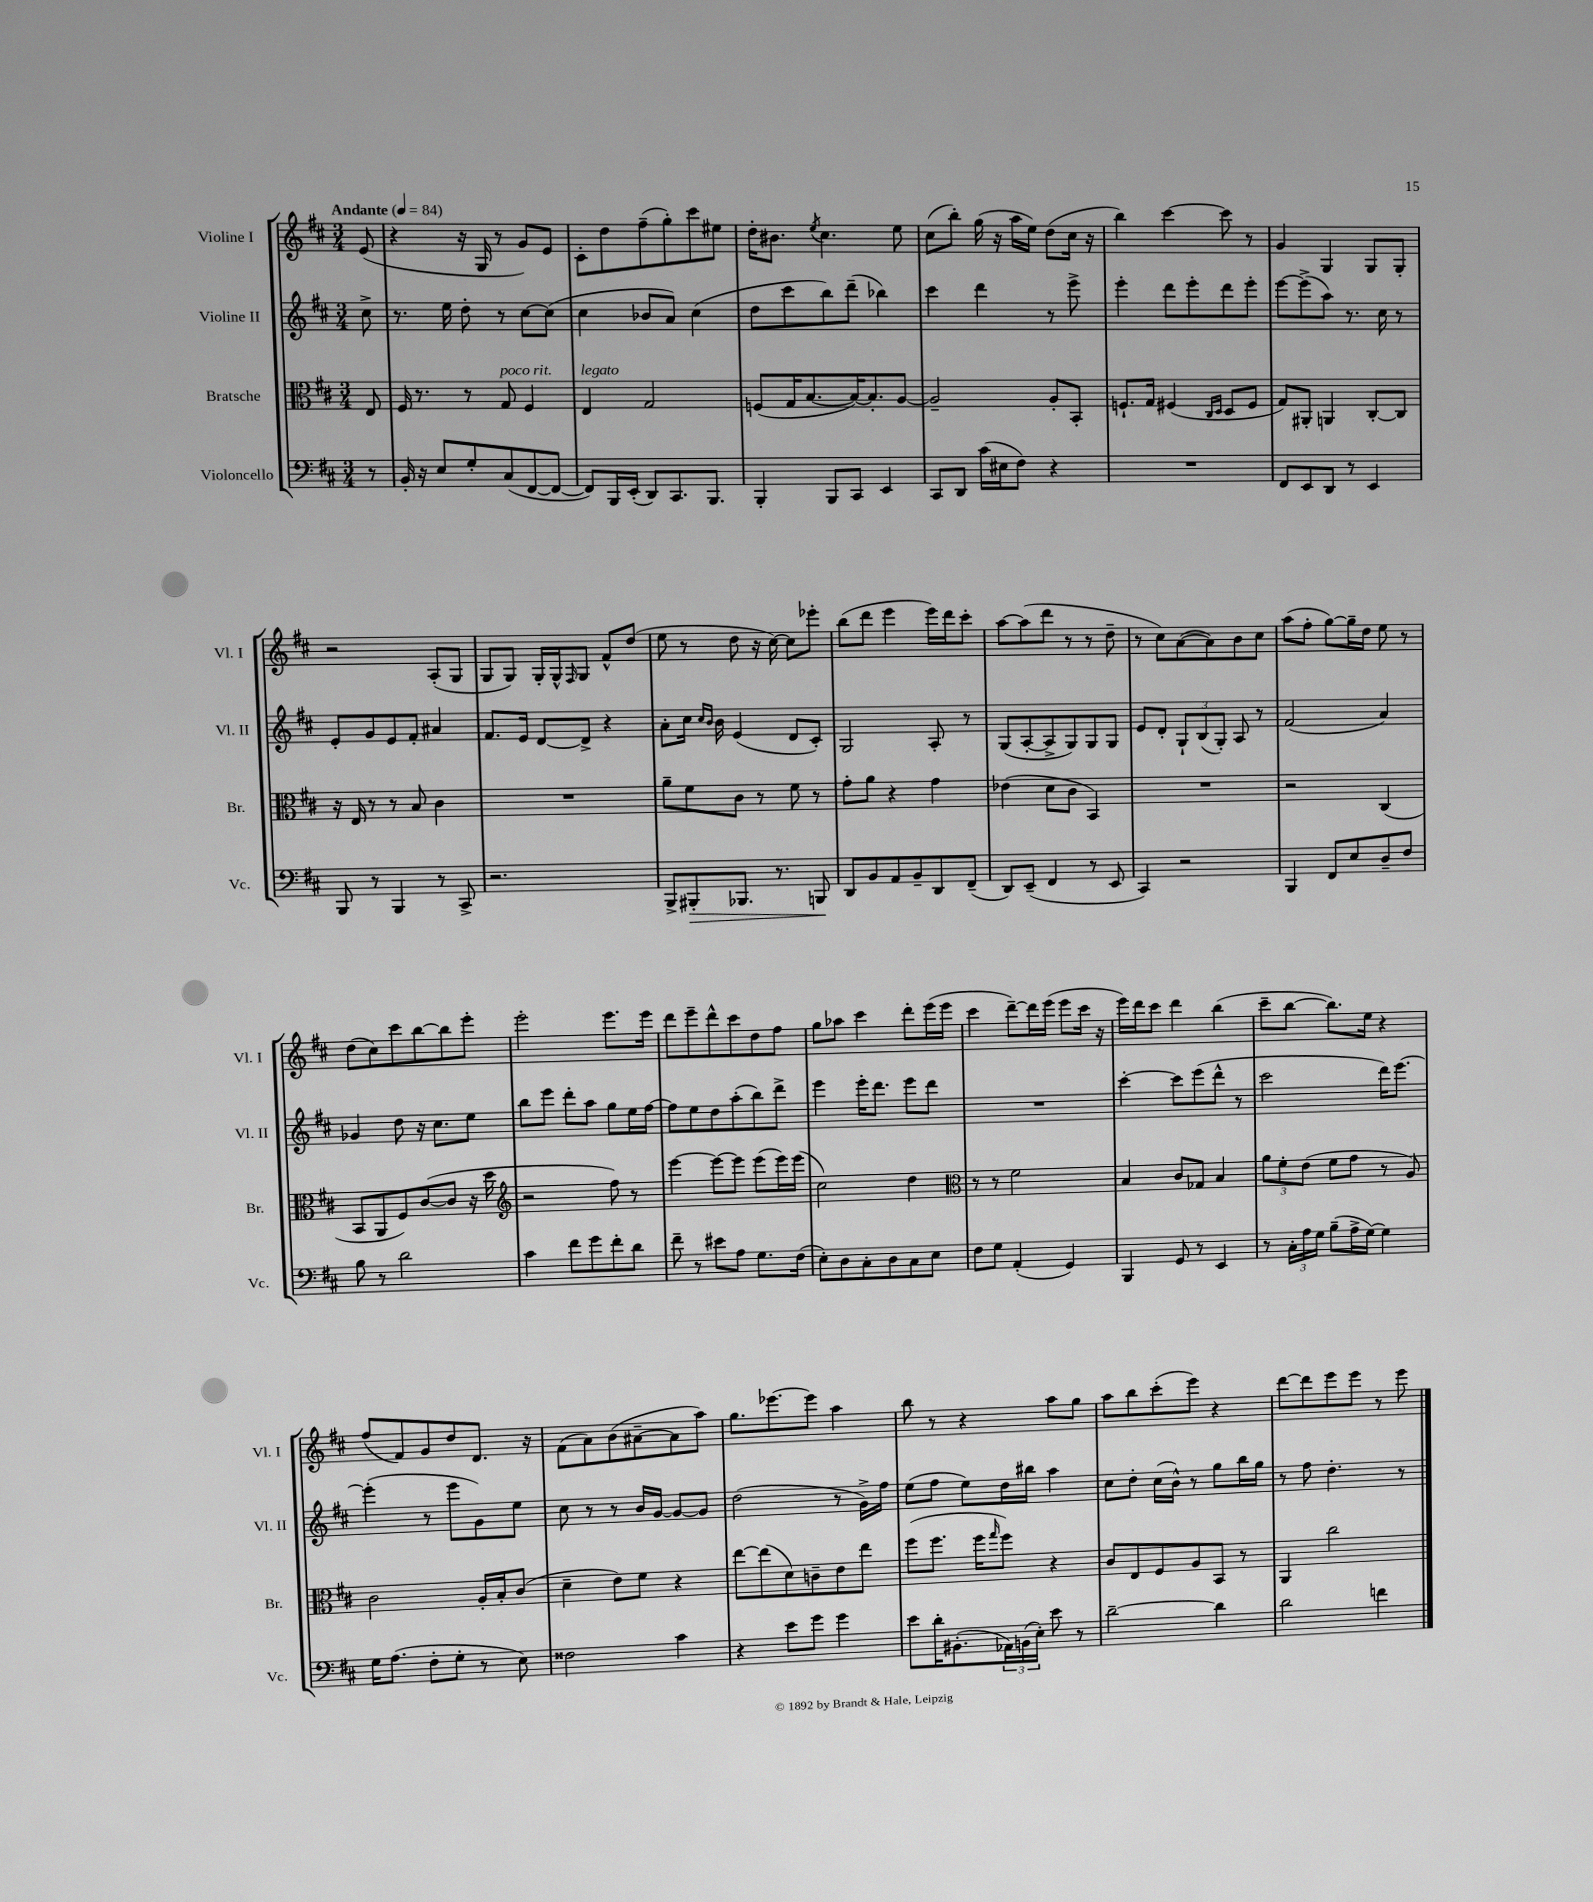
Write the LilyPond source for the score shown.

<<
\new StaffGroup <<
\new Staff = "s0" \with { instrumentName = "Violine I" shortInstrumentName = "Vl. I" } {
    \clef treble \key d \major \numericTimeSignature \time 3/4 \partial 8 \tempo "Andante" 4 = 84
    e'8( |
    r4 r16 g16 r8 g'8) e'8 |
    cis'8-. d''8 fis''8--( g''8-.) cis'''8 eis''8 |
    d''16-. bis'8. \acciaccatura { e''8 } cis''4. e''8 |
    cis''8( b''8-.) g''16( r16 a''16 e''16) d''8( cis''16 r16 |
    b''4) cis'''4~ cis'''8 r8 |
    g'4 g4 g8 g8-. |
    r2 a8-.( g8 |
    g8 g8) g16-. g16-^ \grace { fis16 } g8 fis'8-^ d''8( |
    e''8 r8 d''8 r16 cis''16~) cis''8 ees'''8-. |
    b''8( d'''8 e'''4 e'''16) d'''16 cis'''8-. |
    a''8~ a''8( d'''8 r8 r8 d''8-- |
    r8 cis''8) a'8~( a'8) b'8 cis''8 |
    a''8( fis''8-. g''8~) g''16-- d''16 e''8 r8 |
    d''8( cis''8) cis'''8 b''8~ b''8 e'''8-. |
    e'''2-. e'''8. e'''16 |
    d'''8 e'''8-- d'''8-^ cis'''8 d''8 fis''8 |
    g''8 aes''8 cis'''4 d'''8-. e'''16( e'''16 |
    cis'''4 d'''8~--) d'''16 e'''16( e'''8 cis'''16 r16 |
    e'''16) d'''16 cis'''8 d'''4 b''4( |
    cis'''8-- b''8~ b''8.) e''16 r4 |
    fis''8( fis'8) g'8 d''8 d'8. r16 |
    fis'8( a'8) b'8( ais'8~-- ais'8 a''8) |
    g''8. ees'''8.~ ees'''8 a''4 |
    b''8 r8 r4 a''8 g''8 |
    a''8 b''8 cis'''8-.( e'''8) r4 |
    d'''8~ d'''8 e'''8 e'''8 r8 e'''8 \bar "|." |
}
\new Staff = "s1" \with { instrumentName = "Violine II" shortInstrumentName = "Vl. II" } {
    \clef treble \key d \major \numericTimeSignature \time 3/4 \partial 8
    cis''8-> |
    r8. e''16 d''8-. r8 cis''8~ cis''8( |
    cis''4 bes'8 a'8) cis''4( |
    d''8 cis'''8 b''8) d'''8--( bes''4) |
    cis'''4 d'''4 r8 e'''8-> |
    e'''4-. d'''8 e'''8-. d'''8 e'''8-. |
    e'''8~ e'''8->( a''8) r8. cis''16 r8 |
    e'8-. g'8 e'8 fis'8-. ais'4 |
    fis'8. e'16 d'8~ d'8-> r4 |
    a'8-. cis''16 \grace { cis''16 b'16 } b'16 e'4( d'8 cis'8-.) |
    g2 a8-. r8 |
    g8( a8~-. a8-> g8) g8 g8 |
    e'8 d'8-. \tuplet 3/2 { g8-! b8( g8-.) } a8 r8 |
    fis'2( a'4) |
    ges'4 d''8 r16 cis''8. e''8 |
    b''8 e'''8 d'''8-. a''8 g''8 e''16 fis''16~ |
    fis''8 e''8 d''8 a''8-.( b''8) d'''8-> |
    e'''4 e'''16-. d'''8. e'''8 d'''8 |
    R2. |
    cis'''4~-. cis'''8 e'''8( d'''8-^ r8 |
    cis'''2 d'''16) e'''8.~ |
    e'''4-.( r8 e'''8 g'8) e''8 |
    cis''8 r8 r8 b'16 g'16~ g'8~ g'8 |
    d''2( r8 g'16->) fis''16 |
    e''8( fis''8 e''8) d''16 bis''16 a''4 |
    cis''8 d''8-. cis''16( b'16-^) r8 g''8 b''16 g''16 |
    r8 fis''8 d''4.-. r8 \bar "|." |
}
\new Staff = "s2" \with { instrumentName = "Bratsche" shortInstrumentName = "Br." } {
    \clef alto \key d \major \numericTimeSignature \time 3/4 \partial 8
    e8 |
    fis16 r8. r8 g8^\markup { \italic "poco rit." } fis4 |
    e4^\markup { \italic "legato" } g2 |
    f8( g16 b8.~ b16~) b8.-. a8~ |
    a2-- a8-. b,8-. |
    f8.-! g16 fis4( \grace { cis16 d16 } d8 fis8 |
    g8) ais,8-. a,4 cis8~-. cis8 |
    r16 e16 r8 r8 b8 cis'4 |
    R2. |
    a'8-- fis'8 cis'8 r8 fis'8 r8 |
    g'8-. a'8 r4 g'4 |
    ees'4( d'8 cis'8 b,4) |
    R2. |
    r2 cis4( |
    b,8 a,8 fis8) cis'8~( cis'8 r16 d''16 |
    \clef treble r2 fis''8) r8 |
    e'''4~ e'''8~ e'''8 e'''8( e'''16) e'''16( |
    cis''2) d''4 |
    \clef alto r8 r8 fis'2 |
    b4 cis'8 ges8 b4 |
    \tuplet 3/2 { a'8 fis'8-. e'8( } fis'8 g'8 r8 a8) |
    cis'2 a16-. b16-. cis'8( |
    d'4-- e'8) fis'8 r4 |
    e''8~ e''8( d'8) c'8-- e'8 e''8 |
    fis''8( fis''8. fis''16 \grace { g''16 } fis''8) r4 |
    cis'8 e8 fis8 a8 b,8 r8 |
    a,4 cis''2 \bar "|." |
}
\new Staff = "s3" \with { instrumentName = "Violoncello" shortInstrumentName = "Vc." } {
    \clef bass \key d \major \numericTimeSignature \time 3/4 \partial 8
    r8 |
    b,16-. r16 e8 g8-. cis8( fis,8~ fis,8~ |
    fis,8) b,,16 e,16-.( d,8) cis,8. b,,8. |
    b,,4-. b,,8 cis,8 e,4 |
    cis,8 d,8 cis'16( eis16 fis8) r4 |
    R2. |
    fis,8 e,8 d,8 r8 e,4 |
    b,,8 r8 b,,4 r8 cis,8-> |
    r2. |
    b,,8-> bis,,8-.\> bes,,8. r8. b,,8\! |
    d,8 b,8 a,8 b,8-- d,8 fis,8--( |
    d,8) e,8--( fis,4 r8 e,8 |
    cis,4) r2 |
    b,,4 fis,8 e8 d8-- fis8 |
    b8 r8 d'2 |
    cis'4 fis'8 g'8 fis'8-. d'8 |
    fis'8-- r8 eis'8 a8 g8. fis16( |
    e8-.) d8 cis8-. d8 cis8 e8 |
    fis8 g8 a,4-.( g,4) |
    b,,4 g,8 r8 e,4 |
    r8 \tuplet 3/2 { cis16-. a16 g16 } b8--( a16-> g16~) g4 |
    g16 a8.( fis8-. g8-. r8 e8) |
    fisis2 cis'4 |
    r4 e'8 g'8 g'4 |
    e'8 d'16-. bis,8.-.( \tuplet 3/2 { aes,16) b,16( e16-.) } e'8 r8 |
    d'2~-- d'4 |
    d'2 f'4 \bar "|." |
}
>>
>>
\layout { \context { \Score \remove "Bar_number_engraver" } }
